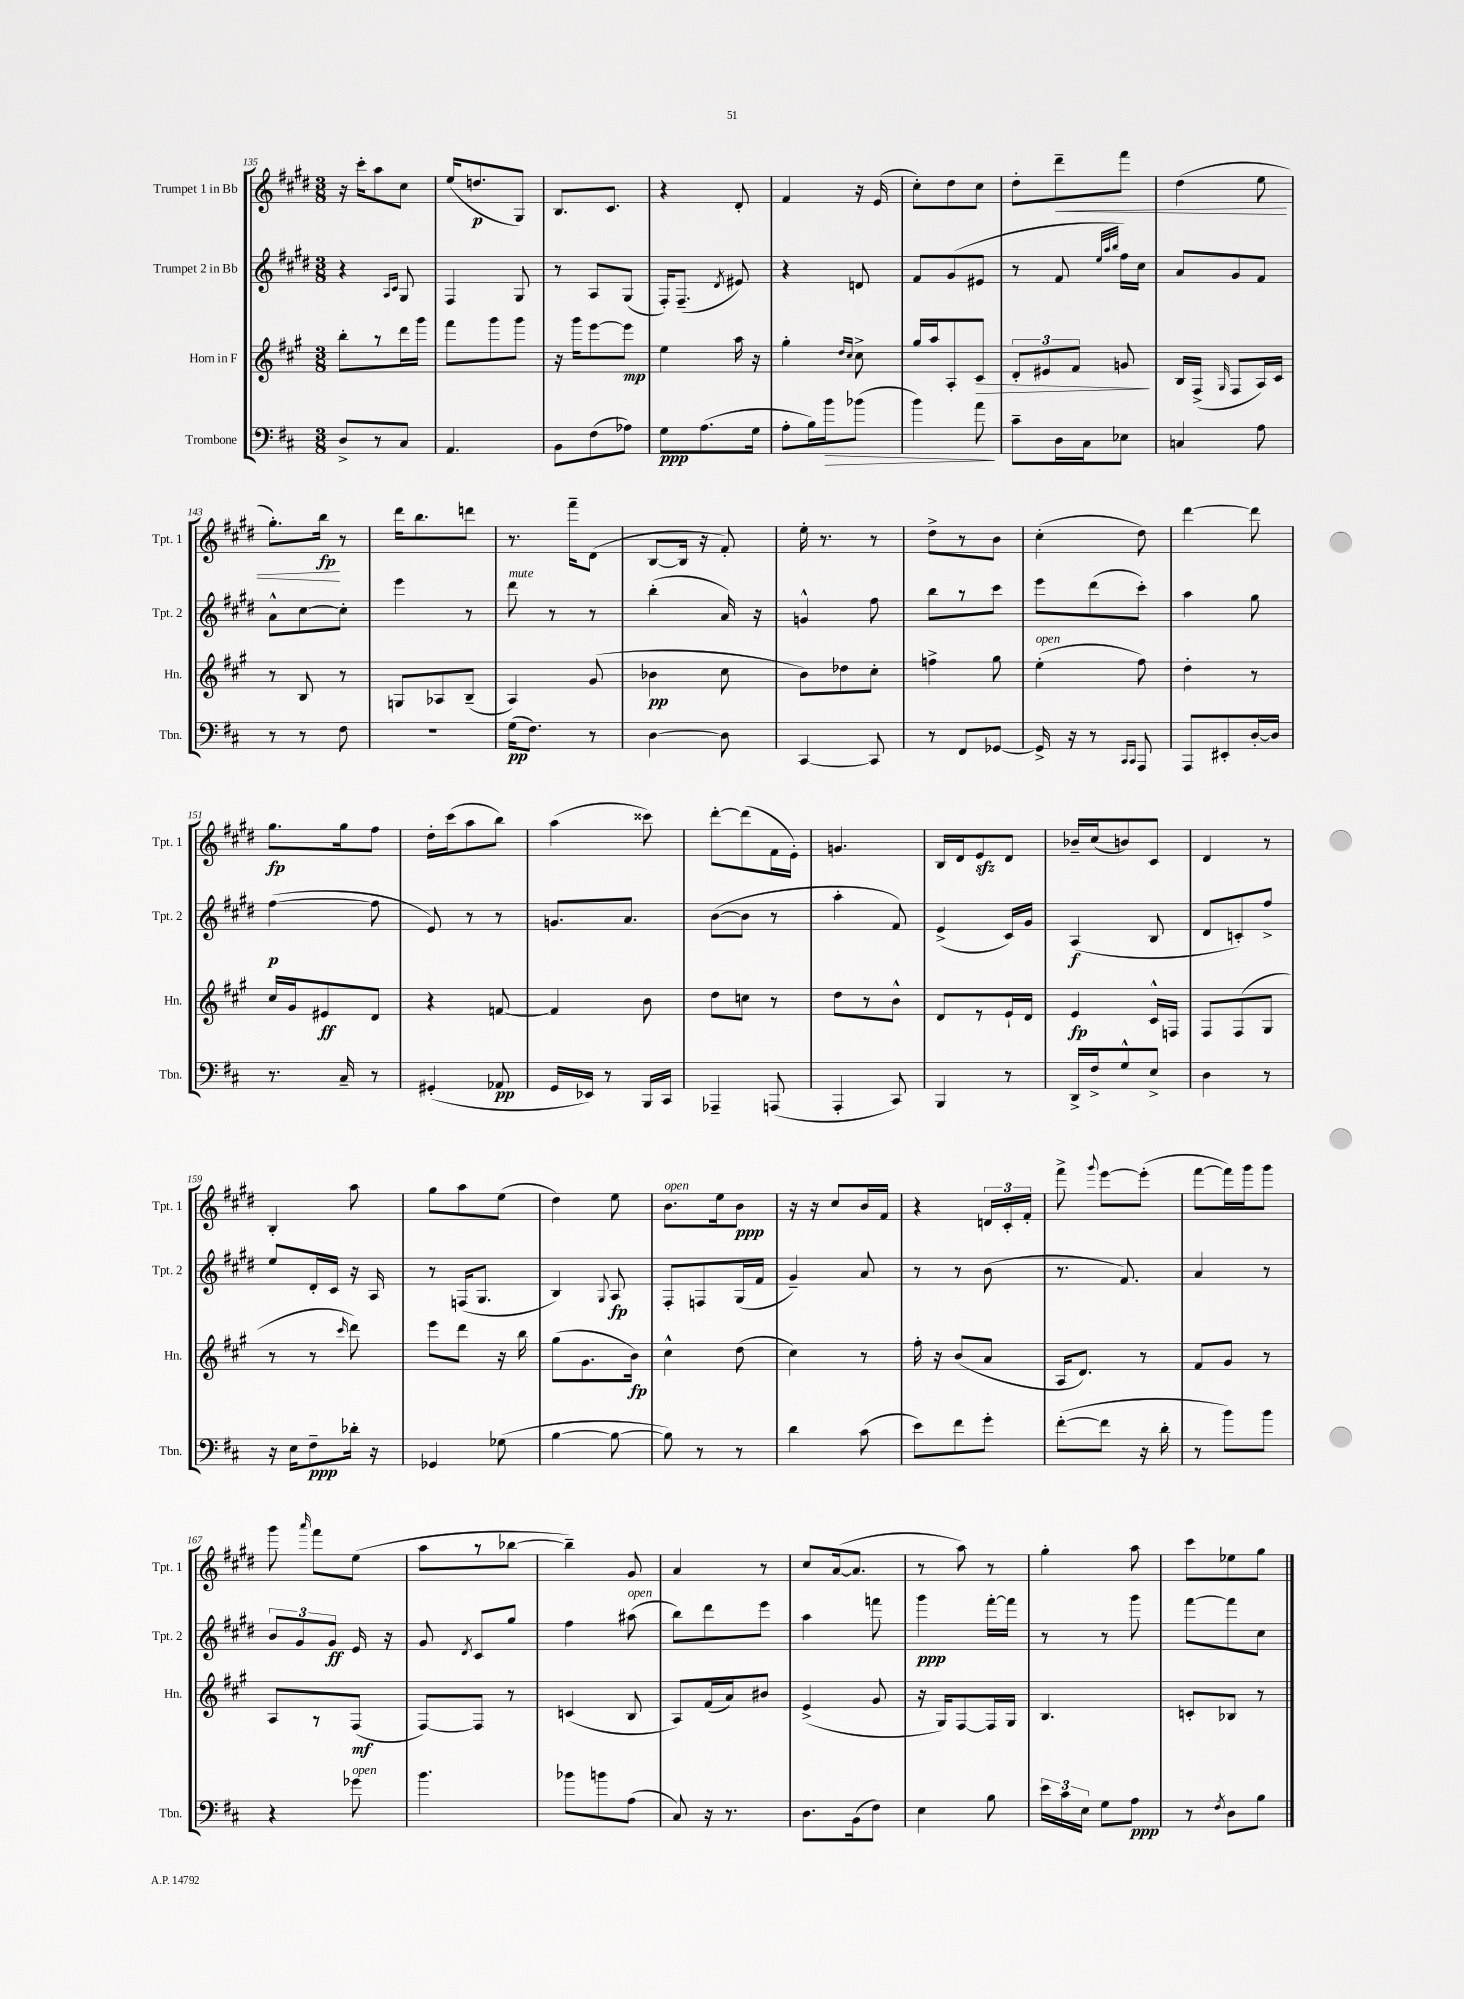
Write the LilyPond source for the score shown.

<<
\new StaffGroup <<
\new Staff = "s0" \with { instrumentName = "Trumpet 1 in Bb" shortInstrumentName = "Tpt. 1" } {
    \clef treble \key e \major \numericTimeSignature \time 3/8
    \autoBeamOff r16 cis'''16[-. a''8 cis''8] |
    e''16[( d''8.\p gis8]) |
    b8.[ cis'8.] |
    r4 dis'8-. |
    fis'4 r16 e'16( |
    cis''8[-.) dis''8 cis''8] |
    dis''8[-. dis'''8--\< fis'''8] |
    dis''4( e''8 |
    gis''8.[-.) b''16]\fp\! r8 |
    dis'''16[ b''8. d'''8] |
    r8. fis'''16[-- dis'8]( |
    b8[~ b16] r16 fis'8-.) |
    e''16-. r8. r8 |
    dis''8[-> r8 b'8] |
    cis''4-.( dis''8) |
    dis'''4~ dis'''8 |
    gis''8.[\fp gis''16 fis''8] |
    dis''16[-. cis'''16( a''8 b''8]) |
    a''4( cisis'''8) |
    dis'''8[~-. dis'''8( fis'16 e'16]-.) |
    g'4. |
    b16[ dis'16 e'8\sfz dis'8] |
    bes'16[-- cis''16( b'8) cis'8] |
    dis'4 r8 |
    b4-. a''8 |
    gis''8[ a''8 e''8]( |
    dis''4) e''8 |
    b'8.[^\markup { \italic "open" } e''16 b'8]\ppp |
    r16 r16 cis''8[ b'16 fis'16] |
    r4 \tuplet 3/2 { d'16[ cis'16-. fis'16]-. } |
    fis'''8-> \appoggiatura { gis'''8 } e'''8[~ e'''8]-.( |
    fis'''8[~ fis'''16) gis'''16 gis'''8] |
    gis'''8 \grace { a'''16 } fis'''8[ e''8]( |
    a''8[ r8 bes''8]~ |
    bes''4--) gis'8 |
    a'4 r8 |
    cis''8[ a'16~( a'8.] |
    r8 a''8) r8 |
    gis''4-. a''8 |
    cis'''8[ ees''8 gis''8] \bar "|." |
}
\new Staff = "s1" \with { instrumentName = "Trumpet 2 in Bb" shortInstrumentName = "Tpt. 2" } {
    \clef treble \key e \major \numericTimeSignature \time 3/8
    \autoBeamOff r4 \grace { a16[ cis'16] } gis8 |
    fis4 gis8 |
    r8 a8[ gis8]( |
    fis16[-.) fis8.]--( \acciaccatura { dis'8 } eis'8) |
    r4 d'8 |
    fis'8[ gis'8( eis'8] |
    r8 fis'8 \grace { e''32[ a''32 b''32] } fis''16[) cis''16] |
    a'8[ gis'8 fis'8] |
    a'8[-^ cis''8~ cis''8]-. |
    e'''4 r8 |
    dis'''8^\markup { \italic "mute" } r8 r8 |
    b''4-.( a'16) r16 |
    g'4-^ fis''8 |
    b''8[ r8 cis'''8] |
    e'''8[ dis'''8( cis'''8]-.) |
    a''4 gis''8 |
    fis''4~\p( fis''8 |
    e'8) r8 r8 |
    g'8.[ a'8.] |
    b'8[~( b'8] r8 |
    a''4-. fis'8) |
    e'4->( cis'16[) gis'16] |
    a4\f( b8 |
    dis'8[ c'8-.) fis''8]-> |
    e''8[ dis'16-. cis'16] r16 a16 |
    r8 f16[( gis8.] |
    b4) \appoggiatura { gis8 } a8\fp |
    fis8[-. f8 gis16( fis'16] |
    gis'4--) a'8 |
    r8 r8 b'8( |
    r8. fis'8.) |
    a'4 r8 |
    \tuplet 3/2 { b'8[ gis'8 gis'8]\ff } e'16 r16 |
    gis'8 \acciaccatura { dis'8 } cis'8[ gis''8] |
    fis''4 ais''8^\markup { \italic "open" }( |
    b''8[) dis'''8 e'''8] |
    a''4 f'''8 |
    gis'''4\ppp fis'''16[~-. fis'''16] |
    r8 r8 gis'''8 |
    fis'''8[~ fis'''8 cis''8] \bar "|." |
}
\new Staff = "s2" \with { instrumentName = "Horn in F" shortInstrumentName = "Hn." } {
    \clef treble \key a \major \numericTimeSignature \time 3/8
    \autoBeamOff b''8[-. r8 d'''16 gis'''16] |
    fis'''8[ gis'''8 gis'''8] |
    r16 gis'''16[ e'''8~ e'''8]\mp |
    e''4 a''16 r16 |
    gis''4-. \grace { d''16[ cis''16] } cis''8-> |
    gis''16[ a''16 a8-. cis'8]\> |
    \tuplet 3/2 { d'8[-. eis'8 fis'8] } g'8\! |
    b16[ fis16]->( \grace { gis16 } fis8[ a16) cis'16] |
    r8 b8 r8 |
    g8[ aes8 b8]--( |
    a4) gis'8( |
    bes'4\pp cis''8 |
    b'8[) des''8 cis''8]-. |
    f''4-> gis''8 |
    e''4-.^\markup { \italic "open" }( fis''8) |
    d''4-. r8 |
    cis''16[ gis'16 eis'8\ff d'8] |
    r4 f'8~ |
    f'4 b'8 |
    d''8[ c''8] r8 |
    d''8[ r8 b'8]-^ |
    d'8[ r8 e'16-! d'16] |
    e'4\fp cis'16[-^ f16] |
    fis8[ fis8( gis8] |
    r8 r8 \grace { cis'''16 } d'''8) |
    e'''8[ d'''8] r16 b''16 |
    gis''8[( gis'8. b'16]\fp) |
    cis''4-^ d''8( |
    cis''4) r8 |
    fis''16-. r16 b'8[( a'8] |
    a16[ d'8.]) r8 |
    fis'8[ gis'8] r8 |
    a8[ r8 fis8]\mf( |
    fis8[~) fis8] r8 |
    c'4( b8 |
    a8[) fis'16( a'16) bis'8] |
    e'4->( gis'8 |
    r16 gis16[) fis8~ fis16 gis16] |
    b4. |
    c'8[-. bes8] r8 \bar "|." |
}
\new Staff = "s3" \with { instrumentName = "Trombone" shortInstrumentName = "Tbn." } {
    \clef bass \key d \major \numericTimeSignature \time 3/8
    \autoBeamOff d8[-> r8 cis8] |
    a,4. |
    b,8[ fis8( aes8]) |
    g8[\ppp a8.( g16] |
    a8[-. b16) b'16\> bes'8]( |
    b'4) a'8\! |
    cis'8[-- d16 cis16 ees8] |
    c4 a8 |
    r8 r8 fis8 |
    R4. |
    g16[\pp( fis8.]) r8 |
    d4~ d8 |
    cis,4~ cis,8 |
    r8 fis,8[ ges,8]~ |
    ges,16-> r16 r8 \grace { cis,16[ cis,16] } a,,8 |
    a,,8[ eis,8-. d16~-. d16] |
    r8. cis16-- r8 |
    gis,4-.( aes,8\pp |
    g,16[ ees,16]) r8 b,,16[ cis,16] |
    aes,,4-- a,,8( |
    a,,4-. cis,8) |
    b,,4 r8 |
    d,16[-> fis16-> g8-^ e8]-> |
    d4 r8 |
    r16 e16[ fis8--\ppp des'16]-. r16 |
    ges,4 ges8( |
    b4~ b8~ |
    b8) r8 r8 |
    d'4 cis'8( |
    e'8[) fis'8 g'8]-. |
    fis'8[~-.( fis'8] r16 d'16-. |
    r8 b'8[) b'8] |
    r4 ges'8^\markup { \italic "open" } |
    b'4. |
    bes'8[ b'8 a8]( |
    cis8) r16 r8. |
    d8.[ b,16( fis8]) |
    e4 b8 |
    \tuplet 3/2 { e'16[ cis'16 e16] } g8[ a8]\ppp |
    r8 \acciaccatura { fis8 } d8[ b8] \bar "|." |
}
>>
>>
\layout { \context { \Score currentBarNumber = #135 } }
